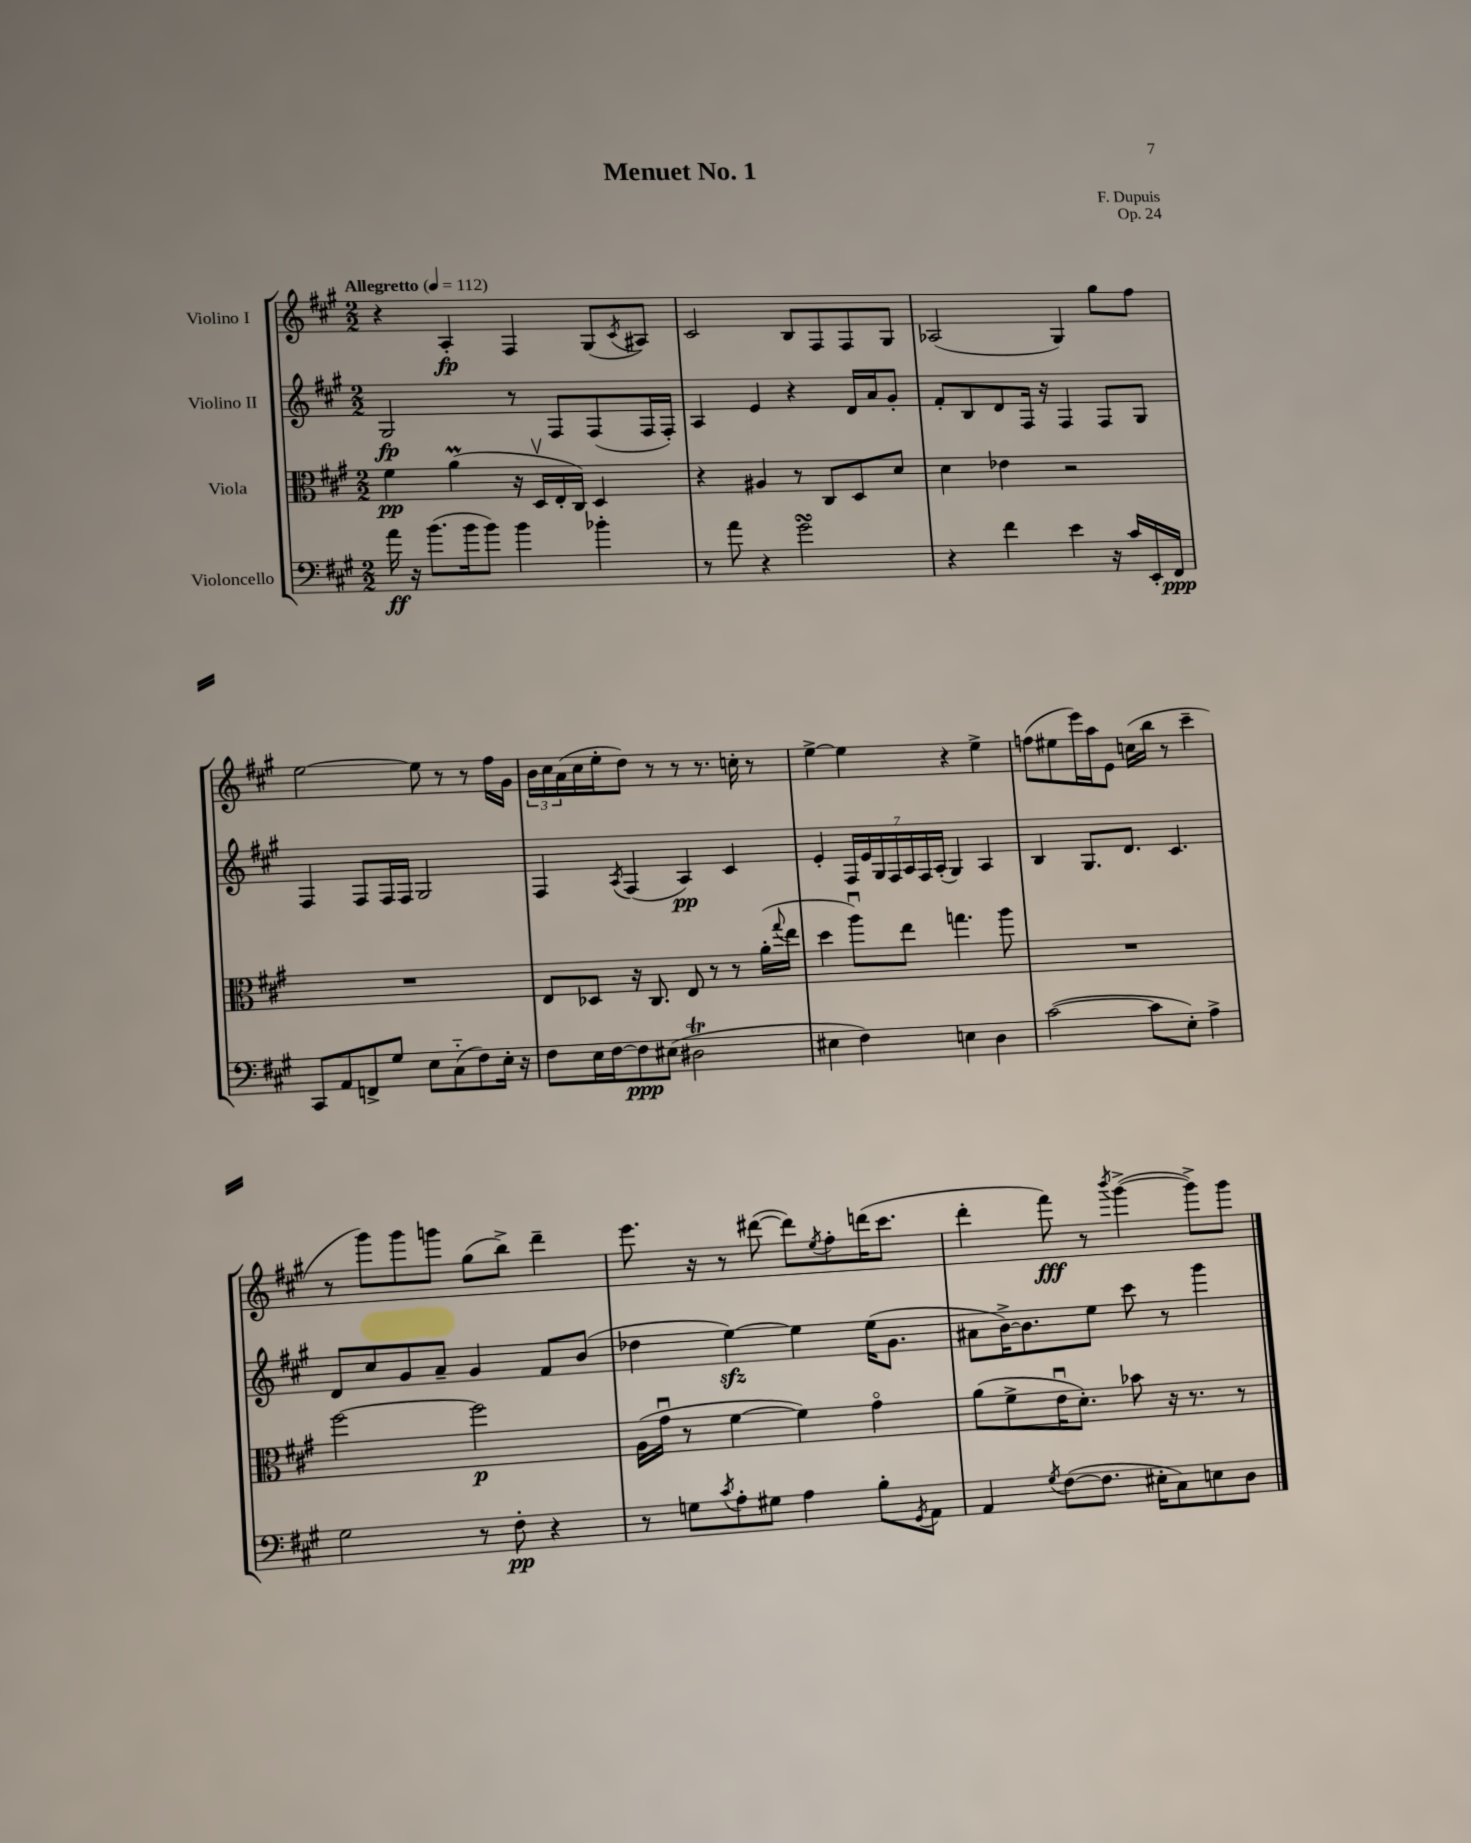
\header { title = "Menuet No. 1" composer = "F. Dupuis" opus = "Op. 24" }
<<
\new StaffGroup <<
\new Staff = "s0" \with { instrumentName = "Violino I" } {
    \clef treble \key a \major \numericTimeSignature \time 2/2 \tempo "Allegretto" 4 = 112
    r4 a4-.\fp fis4 gis8( \acciaccatura { cis'8 } ais8) |
    cis'2 b8 fis8 fis8 gis8 |
    aes2( gis4) gis''8 fis''8 |
    e''2~ e''8 r8 r8 fis''16 gis'16 |
    \tuplet 3/2 { b'16 cis''16 a'16( } cis''16 e''16-. d''8) r8 r8 r8. c''16-. r8 |
    e''4~-> e''4 r4 e''4-> |
    f''8( eis''8 e'''16) a''16 e'8 c''16( b''16 r8 cis'''4-- |
    r8 gis'''8) gis'''8 g'''8 gis''8( b''8->) d'''4-- |
    e'''8. r16 r8 dis'''8~( dis'''8) \acciaccatura { e''8 } fis''8-. d'''16( cis'''8. |
    d'''4-. fis'''8\fff) r8 \acciaccatura { b'''8 } gis'''4~->( gis'''8->) gis'''8 \bar "|." |
}
\new Staff = "s1" \with { instrumentName = "Violino II" } {
    \clef treble \key a \major \numericTimeSignature \time 2/2
    gis2\fp r8 fis8 fis8( fis16 fis16-.) |
    a4 e'4 r4 d'16 a'16 gis'8-. |
    fis'8-. b8 d'8 fis16 r16 fis4 fis8 gis8 |
    fis4 fis8 fis16 fis16 gis2 |
    fis4 \acciaccatura { a8 } fis4( a4\pp) cis'4 |
    e'4-. \tuplet 7/4 { fis16 e'16 gis16 fis16 a16 fis16 a16-.( } gis4) a4 |
    b4 gis8. d'8. cis'4. |
    d'8 cis''8 gis'8 a'8-- gis'4 fis'8 b'8( |
    des''4 e''4~\sfz) e''4 e''16( gis'8. |
    ais'8 b'16~->) b'8. e''8 cis'''8 r8 gis'''4 \bar "|." |
}
\new Staff = "s2" \with { instrumentName = "Viola" } {
    \clef alto \key a \major \numericTimeSignature \time 2/2
    fis'4\pp a'4\prall( r16 d16\upbow e16-. cis16) d4 |
    r4 ais4 r8 cis8 d8 d'8 |
    d'4 ees'4 r2 |
    R1 |
    e8 des8 r16 cis8. e8 r8 r8 a'16-.( \appoggiatura { gis''8 } e''16 |
    d''4 a''8\downbow) e''8 g''4. a''8 |
    R1 |
    fis''2~ fis''2\p |
    a16( gis'16\downbow r8 fis'4~ fis'4) gis'4\flageolet |
    a'8( fis'8-> e'16\downbow d'8.-.) bes'8 r16 r8. r8 \bar "|." |
}
\new Staff = "s3" \with { instrumentName = "Violoncello" } {
    \clef bass \key a \major \numericTimeSignature \time 2/2
    a'16\ff r16 b'8.( b'16 b'8) b'4 bes'4-. |
    r8 a'8 r4 gis'2\turn |
    r4 fis'4 e'4 r16 cis'16 e,16-. fis,16\ppp |
    cis,8 a,8 f,8-> gis8 e8 cis8-_( fis8) e16-. r16 |
    fis8 e16 fis16~ fis8\ppp eis8( dis2\trill |
    eis4 fis4) e4 d4 |
    cis'2~( cis'8 e8-.) a4-> |
    gis2 r8 fis8-.\pp r4 |
    r8 g8 \acciaccatura { cis'8 } a8-. gis8 a4 b8-. \acciaccatura { gis,8 } a,8 |
    a,4 \acciaccatura { gis8 } fis8~( fis8. eis16-. cis8) e8 d8 \bar "|." |
}
>>
>>
\layout { \context { \Score \remove "Bar_number_engraver" } }
